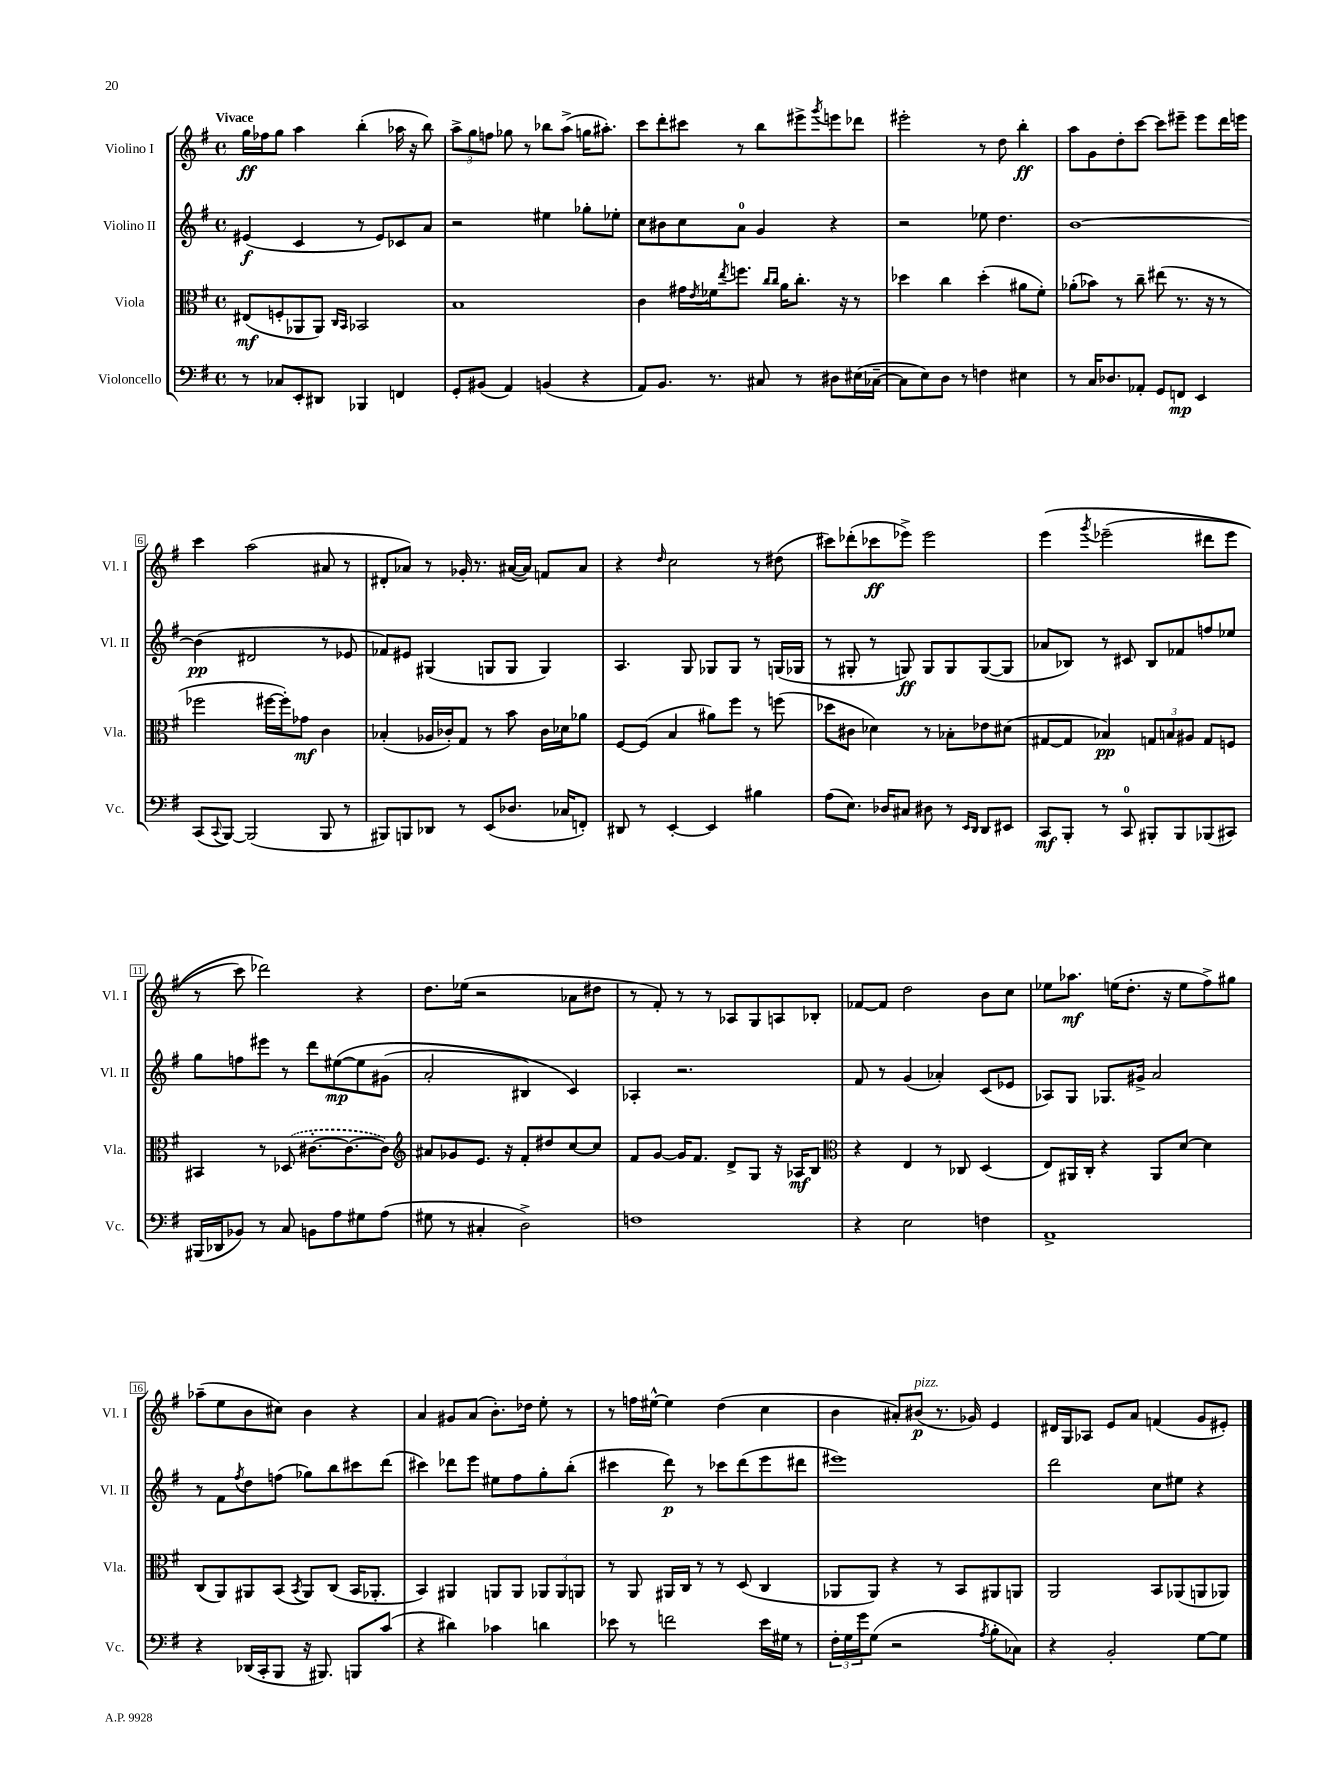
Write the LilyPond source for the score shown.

<<
\new StaffGroup <<
\new Staff = "s0" \with { instrumentName = "Violino I" shortInstrumentName = "Vl. I" } {
    \clef treble \key g \major \defaultTimeSignature \time 4/4 \tempo "Vivace"
    g''16\ff fes''16 g''8 a''4 b''4-.( aes''16 r16 b''8) |
    \tuplet 3/2 { a''8-> g''8 f''8 } ges''8 r8 bes''8 a''8->( g''16 ais''8.-.) |
    c'''8 d'''8-. cis'''8 r8 b''8 eis'''8-> \acciaccatura { g'''8 } e'''8 des'''8 |
    eis'''2-. r8 d''8 b''4-.\ff |
    a''8 g'8 d''8-. c'''8~ c'''8 eis'''8-- eis'''8 d'''16 e'''16 |
    c'''4 a''2( ais'8 r8 |
    dis'8-. aes'8) r8 ges'16-. r8. ais'16~( ais'16) f'8 ais'8 |
    r4 \grace { d''16 } c''2 r8 dis''8( |
    cis'''8) des'''8-.( ces'''8\ff ees'''8->) ees'''2 |
    e'''4\( \acciaccatura { g'''8 } ees'''2--( dis'''8 ees'''8 |
    r8 c'''8) des'''2\) r4 |
    d''8. ees''16( r2 aes'8 dis''8 |
    r8 fis'8-.) r8 r8 aes8 g8 a8 bes8-. |
    fes'8~ fes'8 d''2 b'8 c''8 |
    ees''8 aes''8.\mf e''16( d''8.-. r16 e''8 fis''8->) gis''8 |
    aes''8--( e''8 b'8 cis''8) b'4 r4 |
    a'4 gis'8 a'8( b'8.-.) des''16 e''8-. r8 |
    r8 f''16 eis''16~-^ eis''4 d''4( c''4 |
    b'4 ais'8-.) bis'8\p^\markup { \italic "pizz." }( r8. ges'16) e'4 |
    dis'16 g16 aes8 e'8 a'8 f'4( g'8 eis'8-.) \bar "|." |
}
\new Staff = "s1" \with { instrumentName = "Violino II" shortInstrumentName = "Vl. II" } {
    \clef treble \key g \major \defaultTimeSignature \time 4/4
    eis'4\f( c'4 r8 eis'8) ces'8 a'8 |
    r2 eis''4 ges''8-. ees''8-. |
    c''8 bis'8 c''8 a'8-0 g'4 r4 |
    r2 ees''8 d''4. |
    b'1~ |
    b'4\pp( dis'2 r8 ees'8 |
    fes'8) eis'8 gis4( g8 g8 g4) |
    a4. g8 ges8 ges8 r8 g16( ges16 |
    r8 gis8-. r8 g8\ff) g8 g8 g8~( g8 |
    aes'8 bes8) r8 cis'8 bes8 fes'8 f''8 ees''8 |
    g''8 f''8 eis'''8 r8 d'''8 eis''8~\mp\( eis''8 gis'8( |
    a'2-. bis4) c'4\) |
    aes4-. r2. |
    fis'8 r8 g'4( aes'4-.) c'8( ees'8 |
    aes8) g8 ges8. gis'16-> a'2 |
    r8 fis'8 \acciaccatura { fis''8 } d''8 f''8( ges''8) b''8 cis'''8 d'''8( |
    cis'''4) des'''8 e'''8 eis''8 fis''8 g''8-. b''8-.( |
    cis'''4 d'''8\p) r8 ces'''8 d'''8( e'''8 dis'''8 |
    eis'''1) |
    d'''2 c''8 eis''8 r4 \bar "|." |
}
\new Staff = "s2" \with { instrumentName = "Viola" shortInstrumentName = "Vla." } {
    \clef alto \key g \major \defaultTimeSignature \time 4/4
    eis8\mf( f8-. aes,8 aes,8) \grace { c16 b,16 } bes,2 |
    b1 |
    c'4 gis'16 \acciaccatura { e'8 } fes'16 \acciaccatura { e''8 } f''8. \grace { c''16 c''16 } a'16 c''8.-. r16 r8 |
    des''4 c''4 des''4-.( ais'8 fis'8-.) |
    aes'8-.( bes'8) r8 c''8-- eis''8( r8. r16 r8 |
    fes''2 fis''16~ fis''16-.) ges'8\mf c'4 |
    bes4-.( aes16 ces'16-.) g8 r8 b'8 ces'16 des'16 aes'8 |
    fis8~ fis8( b4 ais'8) fis''8 r8 f''8( |
    des''8 cis'8 des'4) r8 bes8-. ees'8 dis'8( |
    gis8~ gis8 bes4\pp) \tuplet 3/2 { g8 b8 ais8 } g8 f8 |
    bis,4 r8 \once \slurDashed des8( cis'8.~-. cis'8.~ cis'8) |
    \clef treble ais'8 ges'8 e'8. r16 fis'8-. dis''8 c''8~ c''8 |
    fis'8 g'8~ g'16 fis'8. d'8-> g8 r16 aes16\mf b8 |
    \clef alto r4 e4 r8 ces8 d4( |
    e8) ais,16 c16-. r4 ais,8 d'8~ d'4 |
    c8( a,8) ais,8 b,8( \acciaccatura { b,8 } ais,8) c8( b,16 aes,8.-. |
    b,4) ais,4 a,8 a,8 \tuplet 3/2 { aes,8 aes,8 a,8 } |
    r8 a,8 ais,16 c16 r8 r8 d8( c4 |
    aes,8 aes,8) r4 r8 b,8 ais,8 a,8 |
    a,2 b,8 aes,8( a,8 aes,8) \bar "|." |
}
\new Staff = "s3" \with { instrumentName = "Violoncello" shortInstrumentName = "Vc." } {
    \clef bass \key g \major \defaultTimeSignature \time 4/4
    r8 ces8 e,8-. dis,8 bes,,4 f,4 |
    g,8-. bis,8( a,4) b,4( r4 |
    a,8) b,8. r8. cis8 r8 dis8 eis16( ces16~-- |
    ces8 e8) d8 r8 f4 eis4 |
    r8 c16 des8. aes,8-. g,8 f,8\mp e,4 |
    c,8( \appoggiatura { c,8 } b,,8~) b,,2( b,,8 r8 |
    bis,,8) b,,8 des,8 r8 e,8( des8. ces16 f,8-.) |
    dis,8 r8 e,4~-. e,4 bis4 |
    a8( e8.) des16 cis8 dis8 r8 \grace { e,16 d,16 } d,8 eis,8 |
    c,8\mf b,,8-. r8 c,8-0 bis,,8-. bis,,8 bes,,8( cis,8) |
    bis,,16( des,16 bes,8) r8 c8 b,8 a8 gis8 a8( |
    gis8 r8 cis4-. d2->) |
    f1 |
    r4 e2 f4 |
    a,1-> |
    r4 des,16( c,16-. b,,8 r16 bis,,8.) b,,8 c'8( |
    r4 dis'4) ces'4 d'4 |
    ees'8 r8 f'2 ees'16 gis16 r8 |
    \tuplet 3/2 { fis16-. g16 g'16 } g8( r2 \acciaccatura { a8 } b8-. ces8) |
    r4 b,2-. g8~ g8 \bar "|." |
}
>>
>>
\layout { \context { \Score \override BarNumber.stencil = #(make-stencil-boxer 0.1 0.3 ly:text-interface::print) } }
